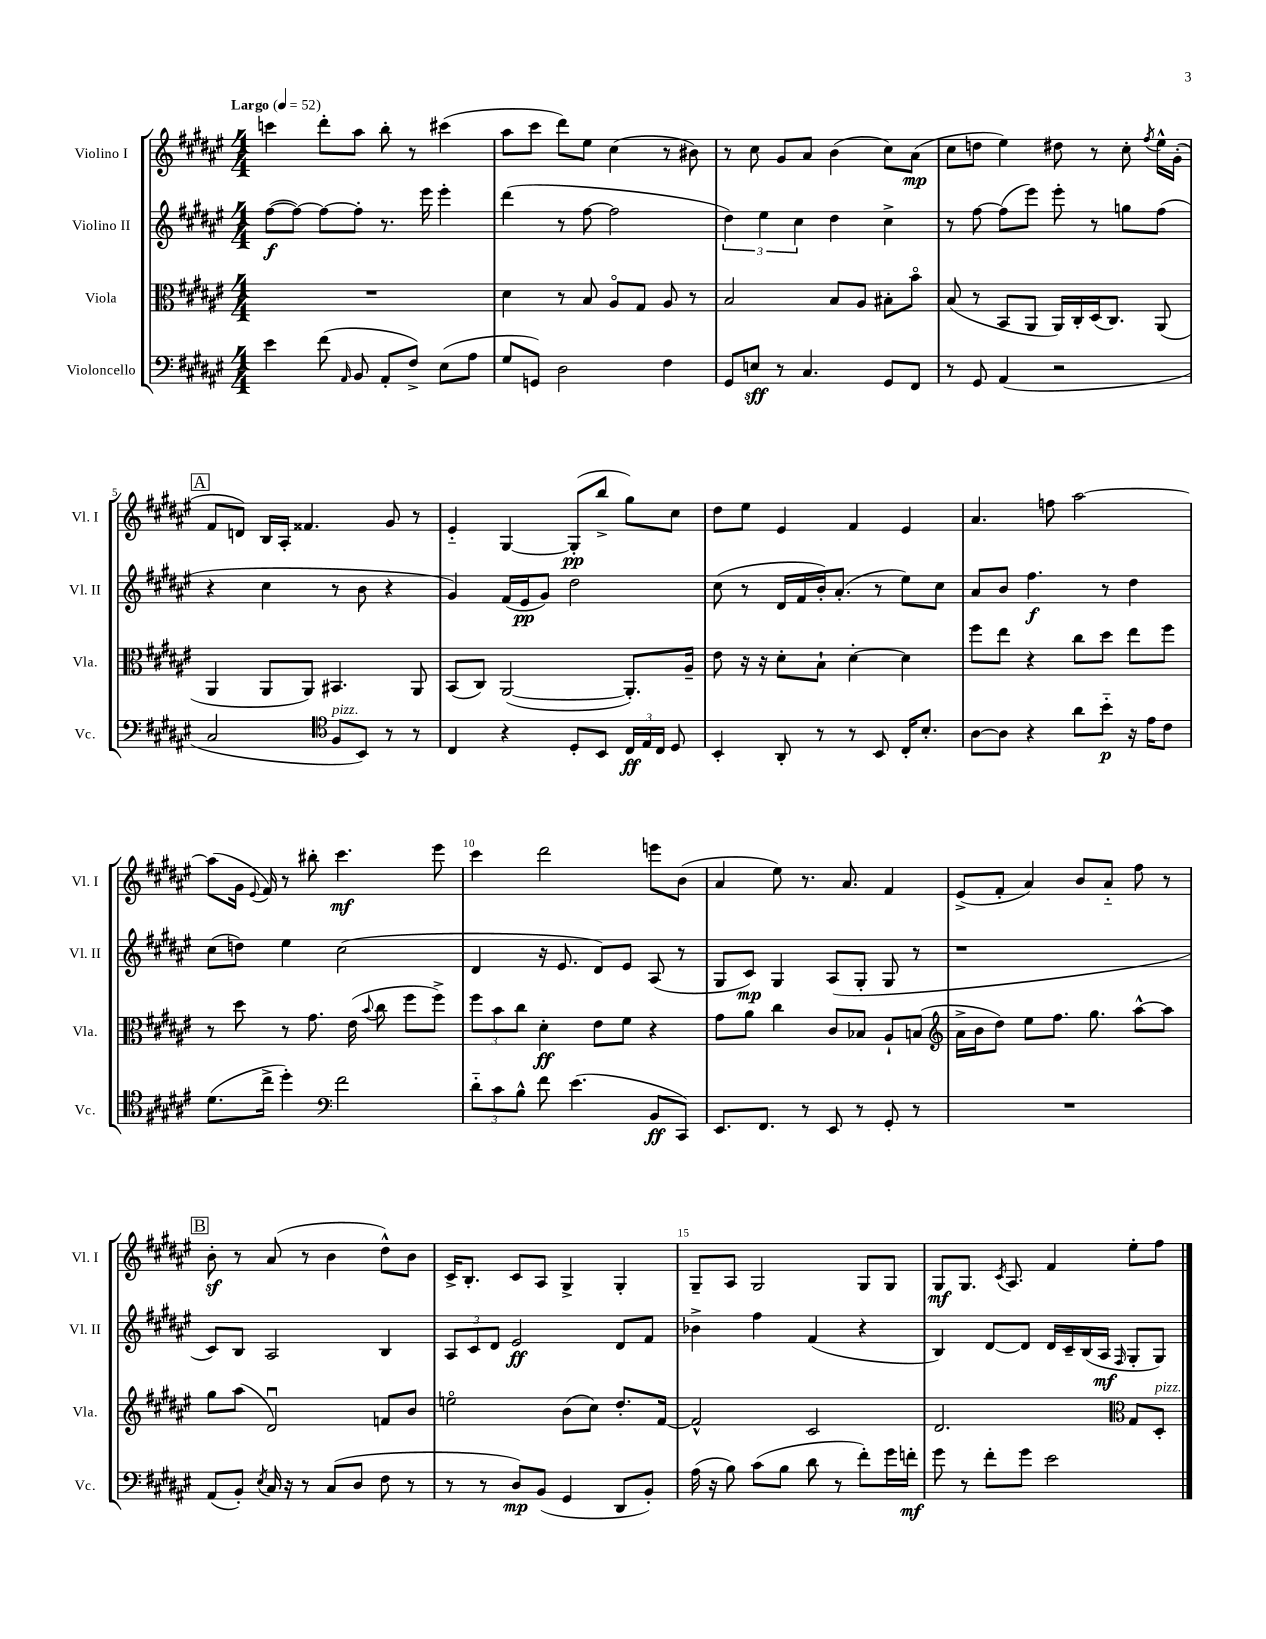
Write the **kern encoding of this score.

**kern	**dynam	**kern	**dynam	**kern	**dynam	**kern	**dynam
*part4	*part4	*part3	*part3	*part2	*part2	*part1	*part1
*staff4	*staff4	*staff3	*staff3	*staff2	*staff2	*staff1	*staff1
*I"Violoncello	*	*I"Viola	*	*I"Violino II	*	*I"Violino I	*
*I'Vc.	*	*I'Vla.	*	*I'Vl. II	*	*I'Vl. I	*
*clefF4	*	*clefC3	*	*clefG2	*	*clefG2	*
*k[f#c#g#d#a#e#]	*	*k[f#c#g#d#a#e#]	*	*k[f#c#g#d#a#e#]	*	*k[f#c#g#d#a#e#]	*
*M4/4	*	*M4/4	*	*M4/4	*	*M4/4	*
*MM52	*	*MM52	*	*MM52	*	*MM52	*
=1	=1	=1	=1	=1	=1	=1	=1
!	!	!	!	!	!	!LO:TX:a:B:t=Largo	!
4e#\	.	1r	.	([8ff#\L	f	4cccn\	.
.	.	.	.	8ff#\J_)	.	.	.
(8f#\	.	.	.	8ff#\L_	.	8ddd#'\L	.
16qqAA#/	.	.	.	.	.	.	.
8BB/	.	.	.	8ff#'\J]	.	8aa#\J	.
8AA#'/L	.	.	.	8.r	.	8bb'\	.
8F#^/J)	.	.	.	.	.	8r	.
.	.	.	.	16eee#\	.	.	.
(8E#\L	.	.	.	4eee#'\	.	(4ccc#X\	.
8A#\J	.	.	.	.	.	.	.
=2	=2	=2	=2	=2	=2	=2	=2
8G#/L	.	4d#\	.	(4ddd#\	.	8aa#\L	.
8GGn/J)	.	.	.	.	.	8ccc#\J	.
2D#\	.	8r	.	8r	.	8ddd#\L)	.
.	.	8B/	.	[8ff#\	.	8ee#\J	.
.	.	8A#/L	.	2ff#\]	.	(4cc#\	.
.	.	8G#/J	.	.	.	.	.
4F#\	.	8A#/	.	.	.	8r	.
.	.	8r	.	.	.	8b#X\)	.
=3	=3	=3	=3	=3	=3	=3	=3
8GG#/L	.	2B/	.	6dd#\)	.	8r	.
8En/J	sff	.	.	.	.	8cc#\	.
.	.	.	.	6ee#\	.	.	.
8r	.	.	.	.	.	8g#/L	.
.	.	.	.	6cc#\	.	.	.
4.C#/	.	.	.	.	.	8a#/J	.
.	.	8B/L	.	4dd#\	.	(4b\	.
.	.	8A#/J	.	.	.	.	.
8GG#/L	.	8B#X'\L	.	4cc#^\	.	8cc#\L)	.
8FF#/J	.	8b\J	.	.	.	(8a#\J	mp
=4	=4	=4	=4	=4	=4	=4	=4
8r	.	(8B/	.	8r	.	8cc#\L	.
8GG#/	.	8r	.	[8ff#\	.	8ddn\J	.
(4AA#/	.	8BB/L	.	(8ff#\L]	.	4ee#\)	.
.	.	8AA#/J	.	8eee#\J)	.	.	.
2r	.	16AA#/LL)	.	8eee#'\	.	8dd#X\	.
.	.	16C#'/	.	.	.	.	.
.	.	(16D#/J	.	8r	.	8r	.
.	.	8.C#/J)	.	.	.	.	.
.	.	.	.	8ggn\L	.	8cc#'\	.
.	.	.	.	.	.	8qff#/	.
.	.	(8AA#/	.	(8ff#\J	.	16ee#^^\LL	.
.	.	.	.	.	.	(16g#'\JJ	.
!!LO:LB:g=z
!!LO:REH:place=s1:t=A
=5	=5	=5	=5	=5	=5	=5	=5
2C#/	.	4AA#/	.	4r	.	8f#/L	.
.	.	.	.	.	.	8dn/J)	.
.	.	8AA#/L	.	4cc#\	.	16B/LL	.
.	.	.	.	.	.	16A#'/JJ	.
.	.	8AA#/J)	.	.	.	4.f##X/	.
*clefC4	*	*	*	*	*	*	*
!LO:TX:a:i:t=pizz.	!	!	!	!	!	!	!
8F#/L	.	4.BB#X/	.	8r	.	.	.
8BB/J)	.	.	.	8b\	.	.	.
8r	.	.	.	4r	.	8g#/	.
8r	.	8AA#/	.	.	.	8r	.
=6	=6	=6	=6	=6	=6	=6	=6
4C#/	.	(8BB/L	.	4g#/)	.	4e#/	.
.	.	8C#/J)	.	.	.	.	.
4r	.	([2AA#/	.	(16f#/LL	.	[4G#/	.
.	.	.	.	16e#/J	pp	.	.
.	.	.	.	8g#/J)	.	.	.
8D#'/L	.	.	.	2dd#\	.	(8G#'/L]	pp
8BB/J	.	.	.	.	.	8bb^/J	.
24C#/LL	ff	8.AA#'/L])	.	.	.	8gg#\L)	.
24E#/	.	.	.	.	.	.	.
24C#/JJ	.	.	.	.	.	.	.
8D#/	.	.	.	.	.	8cc#\J	.
.	.	16A#~/Jk	.	.	.	.	.
=7	=7	=7	=7	=7	=7	=7	=7
4BB'/	.	8e#\	.	(8cc#\	.	8dd#\L	.
.	.	16r	.	8r	.	8ee#\J	.
.	.	16r	.	.	.	.	.
8AA#'/	.	8d#'\L	.	16d#/LL	.	4e#/	.
.	.	.	.	16f#/	.	.	.
8r	.	8B`\J	.	16b'/J)	.	.	.
.	.	.	.	(8.a#'/J	.	.	.
8r	.	[4d#'\	.	.	.	4f#/	.
8BB/	.	.	.	8r	.	.	.
16C#'/KL	.	4d#\]	.	8ee#\L)	.	4e#/	.
8.B'/J	.	.	.	.	.	.	.
.	.	.	.	8cc#\J	.	.	.
=8	=8	=8	=8	=8	=8	=8	=8
[8A#\L	.	8ff#\L	.	8a#/L	.	4.a#/	.
8A#\J]	.	8ee#\J	.	8b/J	.	.	.
4r	.	4r	.	4.ff#\	f	.	.
.	.	.	.	.	.	8ffn\	.
8a#\L	.	8cc#\L	.	.	.	[2aa#\	.
8b\J	p	8dd#\J	.	8r	.	.	.
16r	.	8ee#\L	.	4dd#\	.	.	.
16e#\KL	.	.	.	.	.	.	.
8c#\J	.	8ff#\J	.	.	.	.	.
!!LO:LB:g=z
=9	=9	=9	=9	=9	=9	=9	=9
(8.d#\L	.	8r	.	(8cc#\L	.	(8aa#\L]	.
.	.	8dd#\	.	8ddn\J)	.	16g#\Jk	.
.	.	.	.	.	.	8qqe#/	.
16cc#^\Jk	.	.	.	.	.	16f#/)	.
4dd#'\)	.	8r	.	4ee#\	.	8r	.
.	.	8.g#\	.	.	.	8bb#X'\	.
*clefF4	*	*	*	*	*	*	*
2f#\	.	.	.	(2cc#\	.	4.ccc#\	mf
.	.	(16e#\	.	.	.	.	.
.	.	8qqb/	.	.	.	.	.
.	.	8cc#\	.	.	.	.	.
.	.	8ff#\L	.	.	.	.	.
.	.	8ff#^\J)	.	.	.	8eee#\	.
=10	=10	=10	=10	=10	=10	=10	=10
12d#\L	.	12ff#\L	.	4d#/	.	4ccc#\	.
12c#\	.	12b\	.	.	.	.	.
12B^^\J	.	12cc#\J	.	.	.	.	.
8f#\	.	4d#'\	ff	16r	.	2ddd#\	.
.	.	.	.	8.e#/	.	.	.
(4.e#\	.	.	.	.	.	.	.
.	.	8e#\L	.	8d#/L)	.	.	.
.	.	8f#\J	.	8e#/J	.	.	.
8BB/L	ff	4r	.	(8A#/	.	8eeen\L	.
8CC#/J)	.	.	.	8r	.	(8b\J	.
=11	=11	=11	=11	=11	=11	=11	=11
8.EE#/L	.	8g#\L	.	8G#/L	.	4a#/	.
.	.	8a#\J	.	8c#/J)	mp	.	.
8.FF#/J	.	.	.	.	.	.	.
.	.	4cc#\	.	4G#/	.	8ee#\)	.
8r	.	.	.	.	.	8.r	.
8EE#/	.	8c#/L	.	(8A#/L	.	.	.
.	.	.	.	.	.	8.a#/	.
8r	.	8B-X/J	.	8G#'/J	.	.	.
8GG#'/	.	8A#`/L	.	8G#/	.	4f#/	.
8r	.	(8Bn/J	.	8r	.	.	.
=12	=12	=12	=12	=12	=12	=12	=12
*	*	*clefG2	*	*	*	*	*
1r	.	16a#^\LL	.	1r	.	(8e#^/L	.
.	.	16b\J	.	.	.	.	.
.	.	8dd#\J)	.	.	.	8f#'/J	.
.	.	8ee#\L	.	.	.	4a#/)	.
.	.	8.ff#\J	.	.	.	.	.
.	.	.	.	.	.	8b/L	.
.	.	8.gg#\	.	.	.	.	.
.	.	.	.	.	.	8a#/J	.
.	.	[8aa#^^\L	.	.	.	8ff#\	.
.	.	8aa#\J]	.	.	.	8r	.
!!LO:LB:g=z
!!LO:REH:place=s1:t=B
=13	=13	=13	=13	=13	=13	=13	=13
(8AA#/L	.	8gg#\L	.	8c#/L)	.	8bz'\	.
8BB'/J)	.	(8aa#\J	.	8B/J	.	8r	.
8qE#/	.	.	.	.	.	.	.
16C#/	.	2d#u/)	.	2A#/	.	(8a#/	.
16r	.	.	.	.	.	.	.
8r	.	.	.	.	.	8r	.
(8C#/L	.	.	.	.	.	4b\	.
8D#/J	.	.	.	.	.	.	.
8F#\	.	8fn/L	.	4B/	.	8dd#^^\L)	.
8r	.	8b/J	.	.	.	8b\J	.
=14	=14	=14	=14	=14	=14	=14	=14
8r	.	2een\	.	12A#/L	.	16c#^/KL	.
.	.	.	.	.	.	8.B'/J	.
.	.	.	.	12c#/	.	.	.
8r	.	.	.	.	.	.	.
.	.	.	.	12d#/J	.	.	.
8D#/L)	mp	.	.	2e#/	ff	8c#/L	.
(8BB/J	.	.	.	.	.	8A#/J	.
4GG#/	.	(8b\L	.	.	.	4G#^/	.
.	.	8cc#\J)	.	.	.	.	.
8DD#/L	.	8.dd#'/L	.	8d#/L	.	4G#'/	.
8BB'/J)	.	.	.	8f#/J	.	.	.
.	.	[16f#/Jk	.	.	.	.	.
=15	=15	=15	=15	=15	=15	=15	=15
(16A#\	.	2f#^^/]	.	4b-X^\	.	8G#~/L	.
16r	.	.	.	.	.	.	.
8B\)	.	.	.	.	.	8A#/J	.
(8c#\L	.	.	.	4ff#\	.	2G#/	.
8B\J	.	.	.	.	.	.	.
8d#\	.	2c#/	.	(4f#/	.	.	.
8r	.	.	.	.	.	.	.
8f#'\L)	.	.	.	4r	.	8G#/L	.
16g#\L	.	.	.	.	.	8G#/J	.
16fn'\JJ	mf	.	.	.	.	.	.
=16	=16	=16	=16	=16	=16	=16	=16
8g#\	.	2.d#/	.	4B/)	.	8G#/L	mf
8r	.	.	.	.	.	8.G#/J	.
8f#'\L	.	.	.	[8d#/L	.	.	.
.	.	.	.	.	.	8qc#/	.
.	.	.	.	.	.	8.A#/	.
8g#\J	.	.	.	8d#/J]	.	.	.
2e#\	.	.	.	16d#/LL	.	4f#/	.
.	.	.	.	16c#~/	.	.	.
.	.	.	.	(16B/	.	.	.
.	.	.	.	16A#/JJ	mf	.	.
*	*	*clefC3	*	*	*	*	*
.	.	.	.	16qqF#/	.	.	.
.	.	8G#/L	.	8G#'/L	.	8ee#'\L	.
!	!	!LO:TX:a:i:t=pizz.	!	!	!	!	!
.	.	8D#'/J	.	8G#/J)	.	8ff#\J	.
==	==	==	==	==	==	==	==
*-	*-	*-	*-	*-	*-	*-	*-
